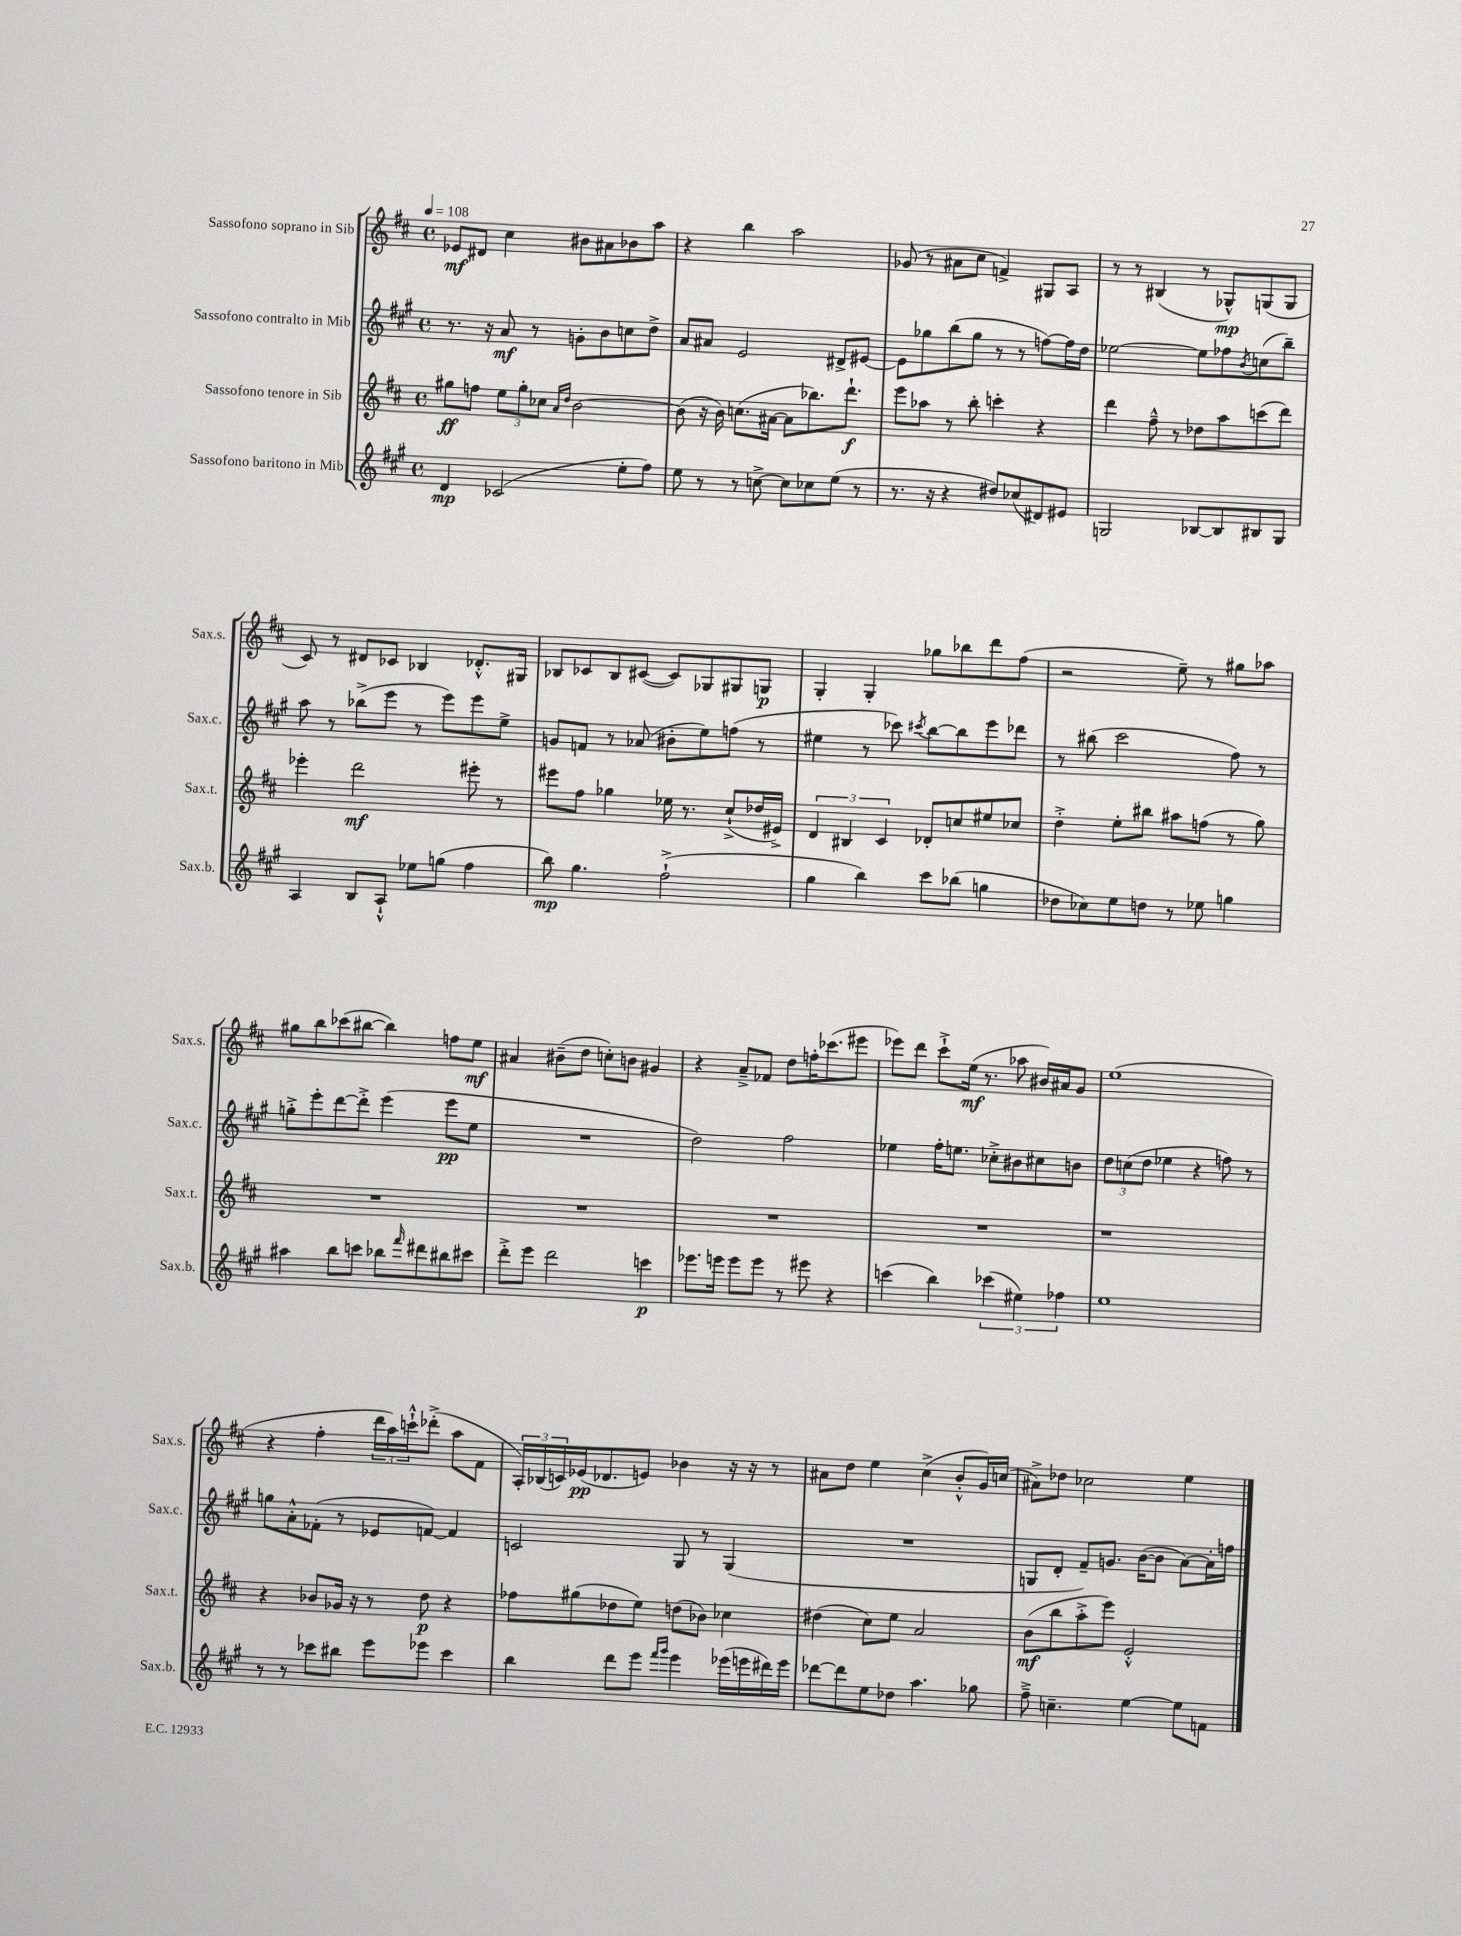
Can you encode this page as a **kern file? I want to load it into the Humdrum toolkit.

**kern	**kern	**kern	**kern
*staff4	*staff3	*staff2	*staff1
*clefG2	*clefG2	*clefG2	*clefG2
*k[f#c#g#]	*k[f#c#]	*k[f#c#g#]	*k[f#c#]
*M4/4	*M4/4	*M4/4	*M4/4
*met(c)	*met(c)	*met(c)	*met(c)
*MM108	*MM108	*MM108	*MM108
4d	8gg#	8.r	8e-
.	8ff	.	8d#
.	.	16r	.
(2c-	12ee	8a	4cc#
.	12gg#'	.	.
.	.	8r	.
.	12cc-	.	.
.	16qqa	.	.
.	16qqdd	.	.
.	[2b	8g'	8b#
.	.	8b	8a#
8ee'	.	8cc	8b-
8ff#)	.	8dd^	8aa
=	=	=	=
8ee	(8b]	8a	4r
8r	16r	8a#	.
.	16b)	.	.
8r	(8.cc	2e	4bb
[8cc^	.	.	.
.	[16a#	.	.
8cc]	8a#]	.	2aa
8cc-	8.bb-)	.	.
(8ee	.	8d#^	.
.	8.ddd`	.	.
8r	.	[8e#	.
=	=	=	=
8.r	8eee	8e#]	(8g-
.	8aa-	8gg-	8r
16r	.	.	.
4r	8r	(8bb	8a#
.	8bb'	8gg-	8cc#
8dd#)	4ccc'	8r	4f^)
(8cc-	.	8r	.
8d#)	4r	[8ff)	8G#
8e#	.	16ff]	8A
.	.	16dd	.
=	=	=	=
2G	4ddd	[2ee-	8r
.	.	.	8r
.	8ff#~^^	.	(4B#
.	8r	.	.
[8B-	8dd-	8ee-]	8r
8B-]	8aa	8ff-	8G-^^)
.	.	8qb	.
8B#	(8ccc	(8cc	(8G
8G	8ddd)	8bb~)	8G
=	=	=	=
4A	4eee-'	8aa	8c#)
.	.	8r	8r
8B	2ddd	(8bb-^	8d#
8A`^^	.	8eee	8c-
8ee-	.	8r	4B-
(8gg	.	8eee)	.
4ff#	8eee#'	8eee	8.d-'^^
.	8r	8ee^	.
.	.	.	16G#
=	=	=	=
8bb)	8eee#	8g	8B-
4.gg#	8ff#	8f	8c-
.	4gg-	8r	8B-
.	.	(8a-	([8c#
(2ff#`^	16ee-	8b#'	8c#])
.	8.r	.	.
.	.	8ee)	8G-
.	(8cc#`^	(8ff	8G#
.	16dd-	8r	8G
.	16e#^)	.	.
=	=	=	=
4gg#	6d	4ee#	4G'
.	6B#	.	.
4bb)	.	8r	4G'
.	6c#	.	.
.	.	8ccc-)	.
.	.	8qccc#	.
8ccc#	8d-'	[8bb	8gg-
(8bb-	8cc	8bb]	8bb-
4gg	8ee#	8eee	8ddd
.	8cc-	8ddd-	(8ff#
=	=	=	=
8dd-	4dd'^	8r	2r
8cc-)	.	(8bb#	.
8ee	8ee'	2ccc#	.
8dd	8bb#	.	.
8r	8aa#	.	8ee~)
8ee-	(8ff	.	8r
4gg	8r	8ff#)	8gg#
.	8gg)	8r	8aa-
=	=	=	=
4aa#	1r	8gg'^	8gg#
.	.	8eee'	8bb
8bb	.	[8ddd	(8ccc-
8ccc	.	8ddd'^]	[8bb#
8bb-	.	(4eee	4bb#])
16qqfff#	.	.	.
8ddd#	.	.	.
8bb#	.	8eee	8ff
8ccc#	.	8ee	8ee
=	=	=	=
8ddd'^	1r	1r	4a#
8eee	.	.	.
2ddd	.	.	(8b#~
.	.	.	8dd
.	.	.	8cc')
.	.	.	8b
4ccc	.	.	4g#
=	=	=	=
8.eee-	1r	2dd)	4r
16eee	.	.	.
8eee	.	.	8a~^
8eee	.	.	8f-
8r	.	2ff#	8dd
8eee#	.	.	16ff'
.	.	.	(8.ccc-
4r	.	.	.
.	.	.	8eee#
=	=	=	=
(4ccc	1r	4ee-	8eee-)
.	.	.	8ddd
4bb)	.	16ff#'	8ccc#`^
.	.	8.ee	.
.	.	.	(16ee
.	.	.	8.r
(6ccc-	.	8cc-'^	.
.	.	8b#	8aa-
6ee#)	.	.	.
.	.	8cc#	16b#)
.	.	.	16a#
6ff-	.	.	.
.	.	8b	8g
=	=	=	=
1ee	1r	12dd	(1ee
.	.	(12cc	.
.	.	12dd	.
.	.	4ee-	.
.	.	4r	.
.	.	8ff)	.
.	.	8r	.
=	=	=	=
8r	4r	8gg	4r
8r	.	8a'^^	.
8ccc-	8b-	(8f-'	4ff#'
8bb#	16g-	8r	.
.	16r	.	.
8eee	8r	8e-	24ddd
.	.	.	24aa)
.	.	.	24ccc`^^
8eee-	8dd	[8f)	(8ddd-'^
4ccc-	4r	4f]	8aa
.	.	.	8f#
=	=	=	=
4bb	8ff-	2c	24A')
.	.	.	(24B-
.	.	.	24c)
.	(8gg#	.	(16e-
.	.	.	8.d-
8ddd	8dd-	.	.
8eee	8ee)	.	8e)
16qqfff#	.	.	.
16qqggg#	.	.	.
4eee	(8dd	8G#	4b-
.	8b-)	8r	.
(16eee-	4cc-	(4G#	16r
16eee	.	.	16r
16ddd#)	.	.	8r
16eee	.	.	.
=	=	=	=
[8ddd-	(4dd#	1r	8a#
8ddd-]	.	.	8dd
8ee	8cc#)	.	4ee
8dd-	8ee	.	.
4.aa	2a	.	(4cc#^
.	.	.	8b'^^
8gg-	.	.	16g)
.	.	.	(16cc
=	=	=	=
8ff#~^	(8b	8G	8a#^)
4.cc~	8bb	8d'	8dd-
.	8aa'^	8f#~)	2cc-
.	8eee)	8.g	.
[4ee	2e'^^	.	.
.	.	([16b	.
.	.	8b]	.
8ee]	.	[8a)	4ee
8f	.	16a']	.
.	.	16ff	.
==	==	==	==
*-	*-	*-	*-
